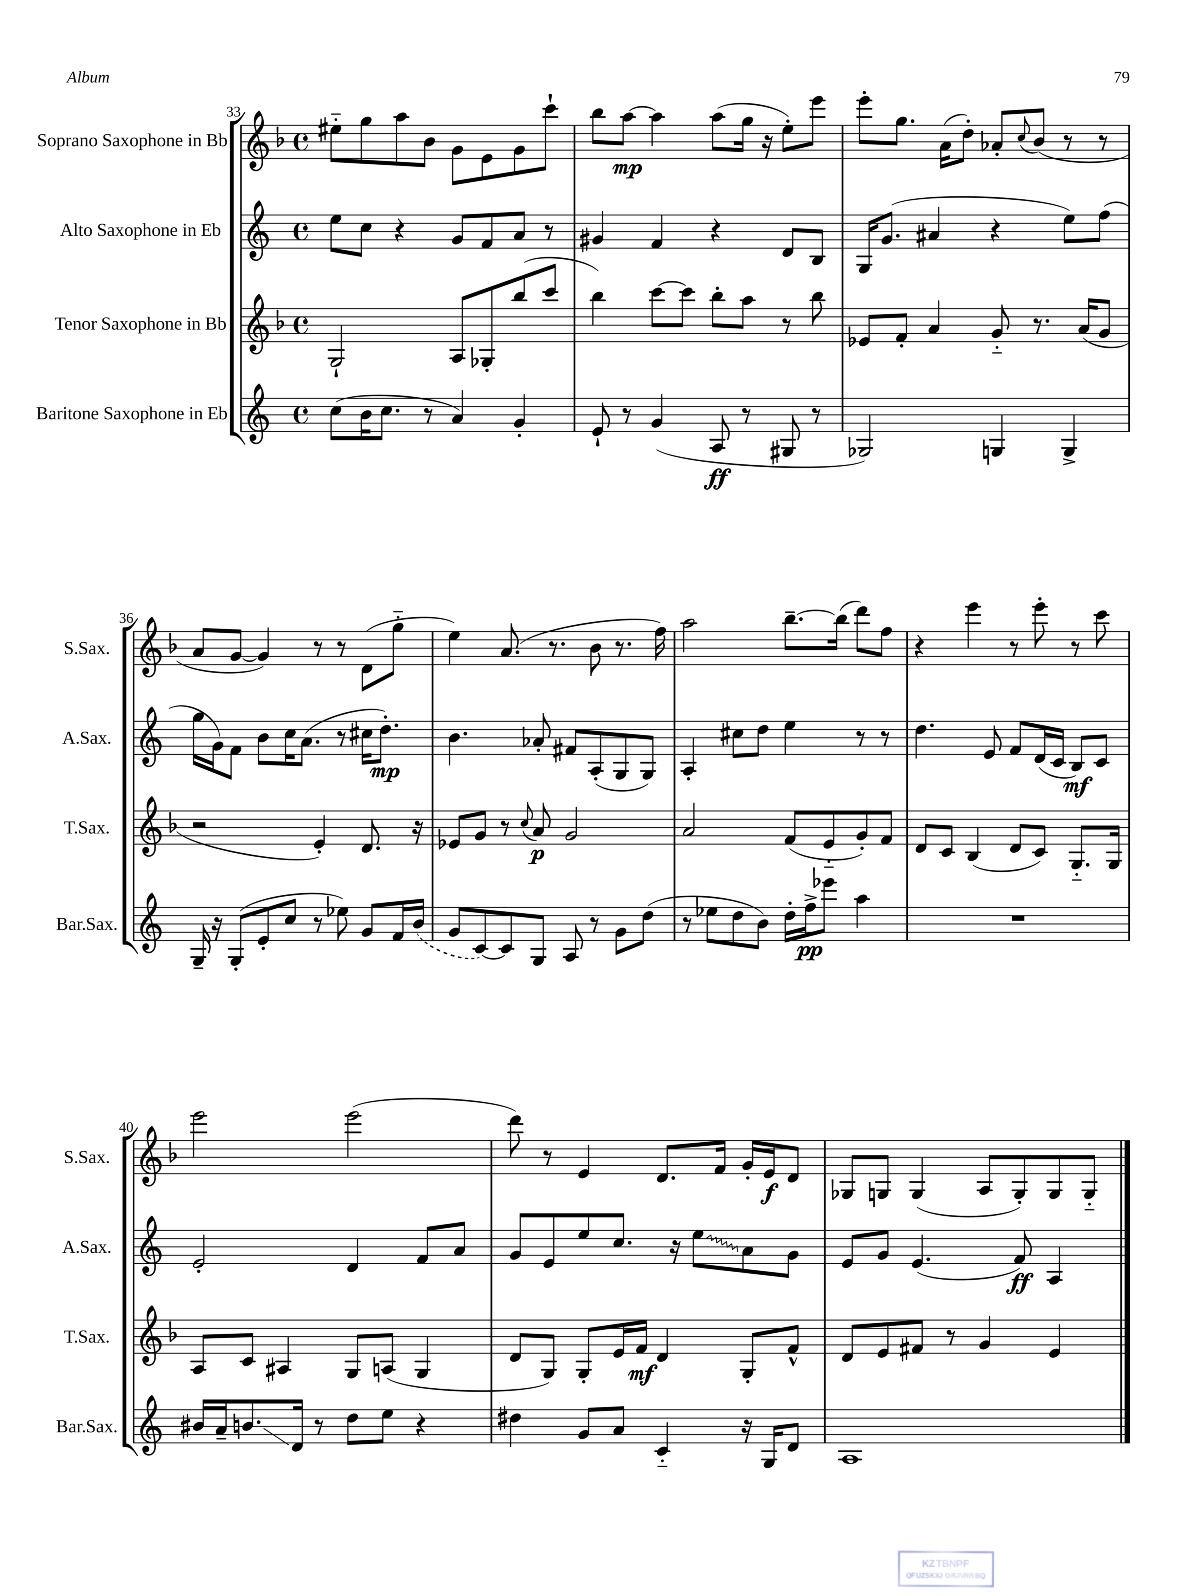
<<
\new StaffGroup <<
\new Staff = "s0" \with { instrumentName = "Soprano Saxophone in Bb" shortInstrumentName = "S.Sax." } {
    \clef treble \key f \major \defaultTimeSignature \time 4/4
    eis''8-_ g''8 a''8 bes'8 g'8 e'8 g'8 c'''8-! |
    bes''8 a''8~\mp a''4 a''8( g''16 r16 e''8-.) e'''8 |
    e'''8-. g''8. a'16( d''8-.) aes'8-. \appoggiatura { c''8 } bes'8( r8 r8 |
    a'8 g'8~ g'4) r8 r8 d'8( g''8-_ |
    e''4) a'8.( r8. bes'8 r8. f''16) |
    a''2 bes''8.~-- bes''16( d'''8) f''8 |
    r4 e'''4 r8 e'''8-. r8 c'''8 |
    e'''2 e'''2( |
    d'''8) r8 e'4 d'8. f'16 g'16-. e'16\f d'8 |
    ges8 g8 g4( a8 g8-.) g8 g8-_ \bar "|." |
}
\new Staff = "s1" \with { instrumentName = "Alto Saxophone in Eb" shortInstrumentName = "A.Sax." } {
    \clef treble \key c \major \defaultTimeSignature \time 4/4
    e''8 c''8 r4 g'8 f'8 a'8 r8 |
    gis'4 f'4 r4 d'8 b8 |
    g16 g'8.( ais'4 r4 e''8) f''8( |
    g''16 g'16) f'8 b'8 c''16 a'8.( r8 cis''16 d''8.-.\mp) |
    b'4. aes'8-. fis'8 a8-.( g8 g8) |
    a4-. cis''8 d''8 e''4 r8 r8 |
    d''4. e'8 f'8 d'16( c'16 b8\mf) c'8 |
    e'2-. d'4 f'8 a'8 |
    g'8 e'8 e''8 c''8. r16 \once \override Glissando.style = #'zigzag e''8\glissando a'8 g'8 |
    e'8 g'8 e'4.( f'8\ff) a4 \bar "|." |
}
\new Staff = "s2" \with { instrumentName = "Tenor Saxophone in Bb" shortInstrumentName = "T.Sax." } {
    \clef treble \key f \major \defaultTimeSignature \time 4/4
    g2-! a8 ges8-. bes''8( c'''8 |
    bes''4) c'''8~ c'''8 bes''8-. a''8 r8 bes''8 |
    ees'8 f'8-. a'4 g'8-_ r8. a'16( g'8 |
    r2 e'4-.) d'8. r16 |
    ees'8 g'8 r8 \appoggiatura { c''8 } a'8\p g'2 |
    a'2 f'8( e'8-_ g'8-.) f'8 |
    d'8 c'8 bes4( d'8 c'8) g8.-_ g16 |
    a8 c'8 ais4 g8 a8( g4 |
    d'8 g8) g8-. e'16 f'16\mf d'4 g8-. f'8-^ |
    d'8 e'8 fis'8 r8 g'4 e'4 \bar "|." |
}
\new Staff = "s3" \with { instrumentName = "Baritone Saxophone in Eb" shortInstrumentName = "Bar.Sax." } {
    \clef treble \key c \major \defaultTimeSignature \time 4/4
    c''8( b'16 c''8. r8 a'4) g'4-. |
    e'8-! r8 g'4( a8\ff r8 gis8 r8 |
    ges2) g4 g4-> |
    g16-- r16 g8-.( e'8-. c''8 r8 ees''8) g'8 f'16 \once \slurDashed b'16( |
    g'8 c'8~) c'8 g8 a8 r8 g'8 d''8( |
    r8 ees''8 d''8 b'8) d''16-. f''16->\pp ees'''8 a''4 |
    R1 |
    bis'16 a'16-- b'8.\glissando d'16 r8 d''8 e''8 r4 |
    dis''4 g'8 a'8 c'4-_ r16 g16 d'8 |
    a1 \bar "|." |
}
>>
>>
\layout { \context { \Score currentBarNumber = #33 } }
